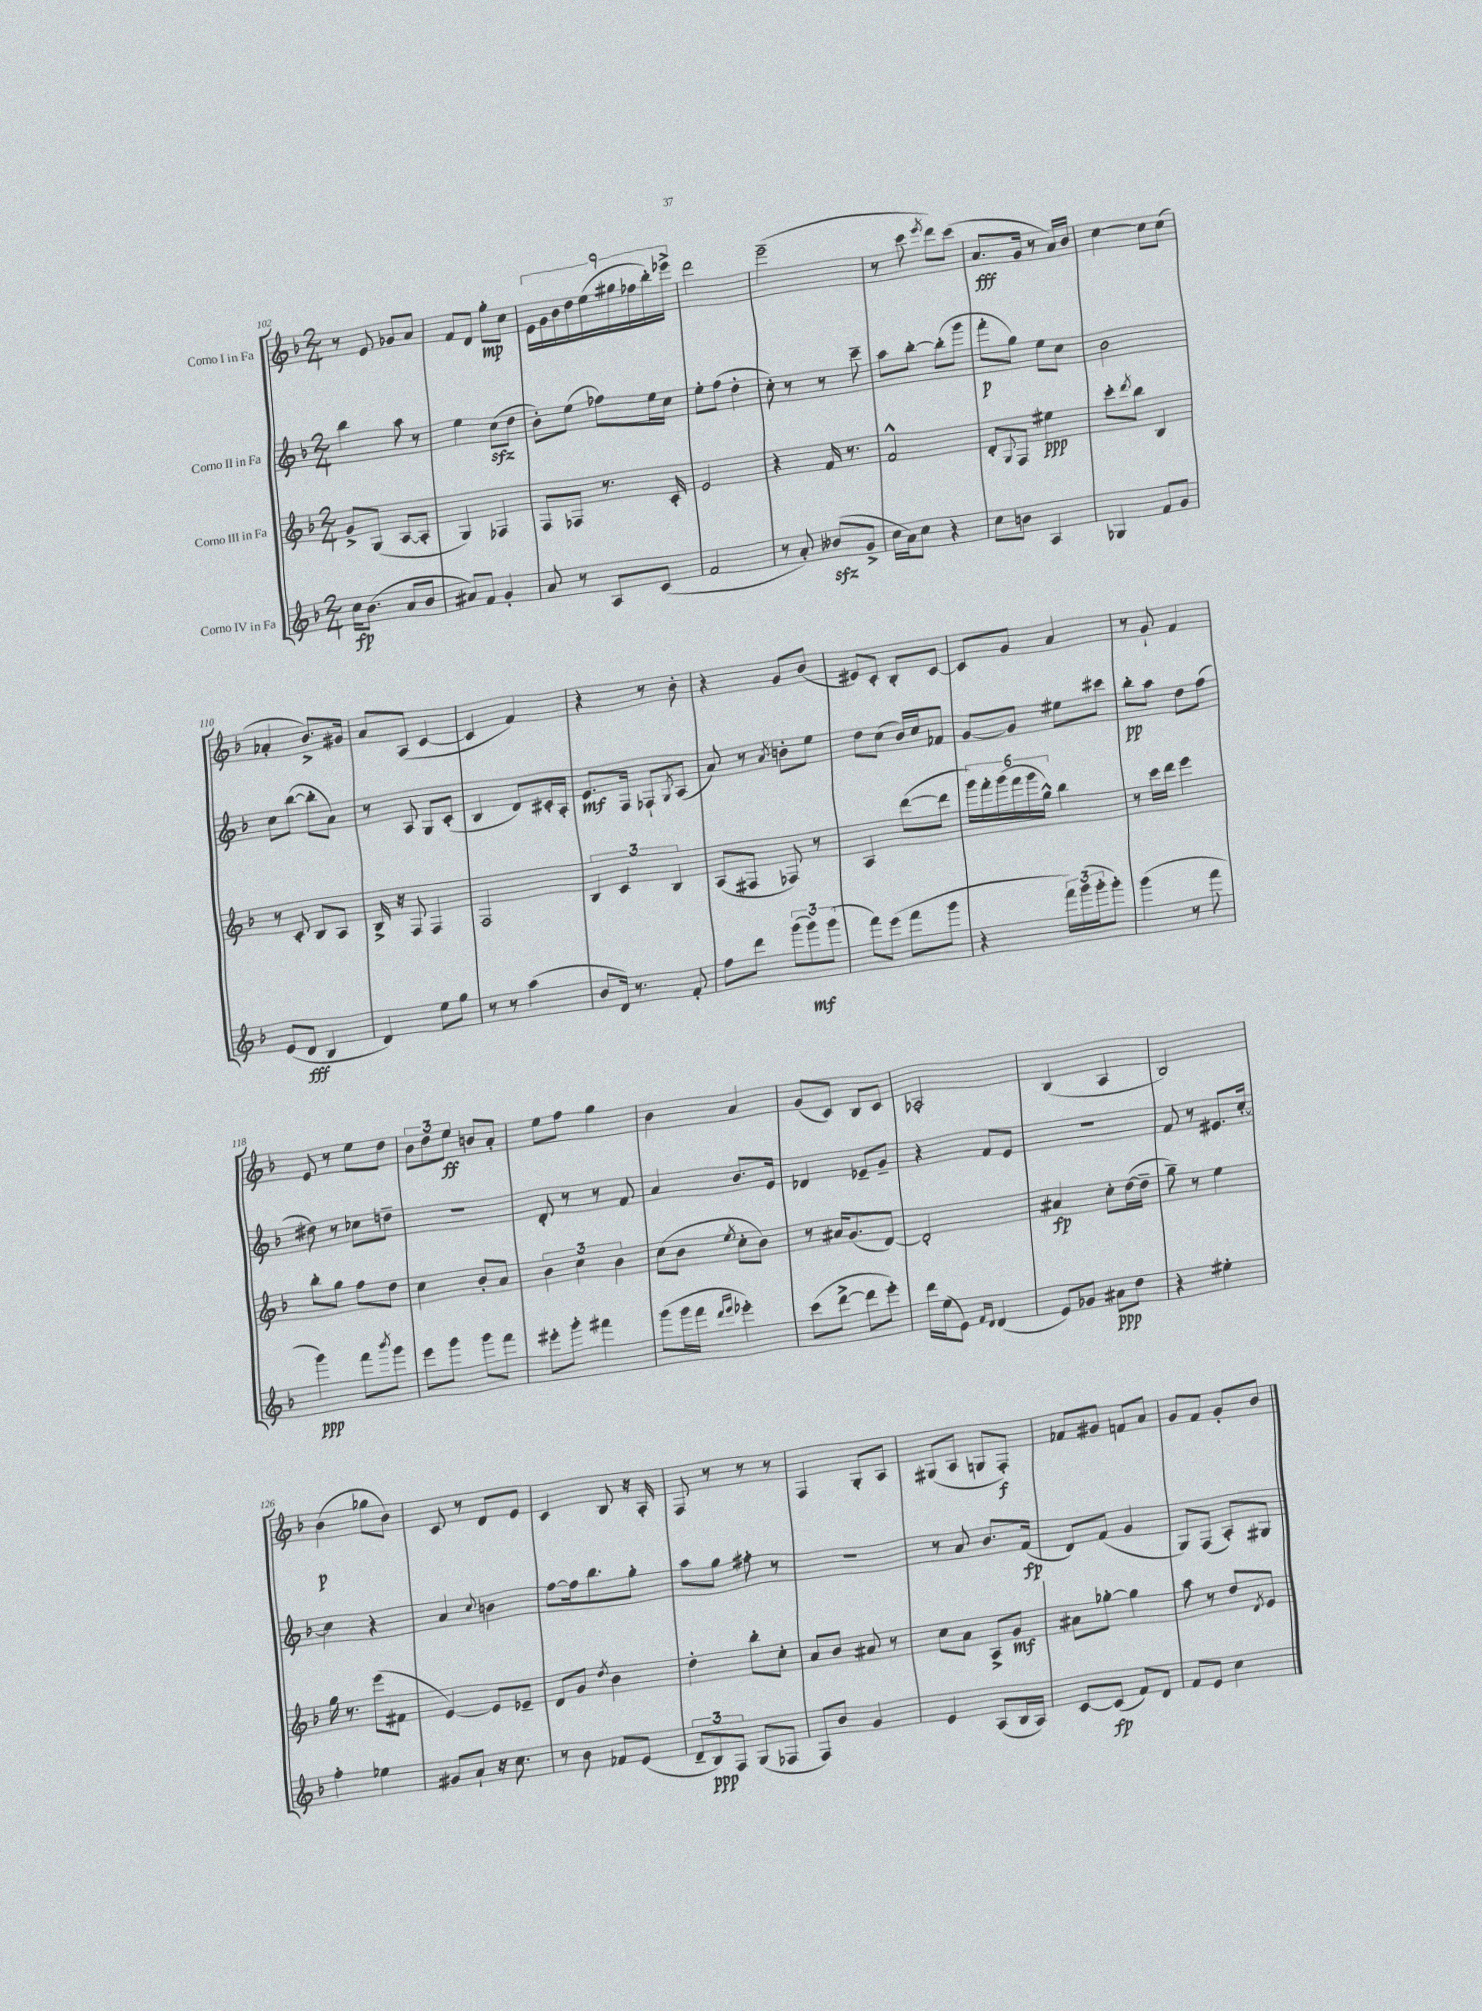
<<
\new StaffGroup <<
\new Staff = "s0" \with { instrumentName = "Corno I in Fa" } {
    \clef treble \key f \major \numericTimeSignature \time 2/4
    r8 e'8 ges'8 a'8 |
    f'8 d'8 g''8-.\mp c''8 |
    \tuplet 9/8 { e'16 g'16 bes'16 d''16 e''16( gis''16 fes''16 bes''16-.) ees'''16-> } |
    d'''2 |
    e'''2--( |
    r8 c'''8 \acciaccatura { e'''8 } d'''8) c'''8( |
    a'8.\fff g'16 r8 a'16) bes'16 |
    c''4~ c''8 c''8( |
    aes'4-. bes'8.->) gis'16 |
    a'8 a8( c'4~ |
    c'4 f'4) |
    r4 r8 bes'8-. |
    r4 g'8 bes'8( |
    eis'8) c'8-. bes8-. c'8~ |
    c'8 g'8 a'4 |
    r8 g'8-! f'4 |
    e'8 r8 e''8 d''8 |
    \tuplet 3/2 { bes'8 d''8 e''8\ff } b'8 a'8-. |
    e''8 f''8 g''4 |
    bes'4 a'4 |
    g'8( c'8) bes8 c'8 |
    aes2-. |
    bes4( a4 |
    bes2) |
    bes'4\p( ges''8 bes'8) |
    c'8 r8 d'8 e'8 |
    c'4 bes8 r16 a16-. |
    f8 r8 r8 r8 |
    f4 g8-. a8 |
    gis8( a8 g8 f8-.\f) |
    fes'8 gis'8 f'8 a'8 |
    g'8 f'8 g'8-. bes'8 \bar "|." |
}
\new Staff = "s1" \with { instrumentName = "Corno II in Fa" } {
    \clef treble \key f \major \numericTimeSignature \time 2/4
    bes''4 a''8 r8 |
    e''4 c''8\sfz( d''8 |
    bes'8-.) e''8( fes''8) e''16 c''16 |
    e''8-. f''8( d''4-. |
    c''8-.) r8 r8 c'''8-- |
    a''8 bes''8~-. bes''8-.( g'''8 |
    f'''8-.\p g''8) e''8 c''8 |
    bes'2 |
    c''8 bes''8~( bes''8-. a'8) |
    r8 a8 g8 c'8-.( |
    bes4 d'8) cis'16-. a16-. |
    e'8.\mf f16 fes8-! \acciaccatura { g8 } a8( |
    a'8) r8 \acciaccatura { a'8 } b'8-. e''8 |
    d''8 c''8( bes'16) c''16 fes'8 |
    g'8~ g'8 eis''8 cis'''8 |
    bes''8-.\pp a''8 d''8 f''8( |
    dis''8) r8 ces''8 d''8-- |
    R2 |
    d'8-. r8 r8 f'8 |
    a'4 bes'8. e'16 |
    des'4 ees'8-- g'8-- |
    r4 f'8 e'8 |
    r2 |
    f'8 r8 eis'8. c''16~-. |
    c''4 r4 |
    a'4 \appoggiatura { c''8 } b'4 |
    f''8~ f''16 bes''8. g''8-. |
    a''8 g''8 fis''8-. r8 |
    R2 |
    r8 a'8 bes'8. f'16\fp( |
    d'8) f'8( g'4 |
    g8) f8( a8-.) gis8 \bar "|." |
}
\new Staff = "s2" \with { instrumentName = "Corno III in Fa" } {
    \clef treble \key f \major \numericTimeSignature \time 2/4
    g'8-> g8( a8~ a8-. |
    g4) fes4 |
    f8 fes8 r8. c'16-. |
    e'2 |
    r4 f'16 r8. |
    f'2-^ |
    d'8-. \appoggiatura { g8 } f8 eis''4\ppp |
    c'''8-. \acciaccatura { d'''8 } bes''8 bes4 |
    r8 c'8-. bes8 a8 |
    bes16-> r16 f8 f4 |
    f2 |
    \tuplet 3/2 { bes4 c'4 bes4 } |
    a8( fis8 fes8) r8 |
    a4 d'''8~( d'''8 |
    \tuplet 6/4 { g'''16) f'''16-. g'''16( f'''16 g'''16 g''16-^) } bes''4 |
    r8 c'''16 d'''16 e'''4 |
    bes''8-. g''8 f''8 d''8 |
    c''4 bes'8-. a'8 |
    \tuplet 3/2 { bes'4 c''4 bes'4 } |
    c''8( bes'8 \acciaccatura { e''8 } c''8-. bes'8) |
    r8 ais'16 g'8.( d'8~) |
    d'2-. |
    ais'4\fp c''8-. d''16~( d''16-- |
    g''8--) r8 e''4 |
    g''16 r8. e'''8( fis'8 |
    e'4~) e'8 ees'8-- |
    d'8 g'8 \acciaccatura { d''8 } bes'4 |
    d''4-. bes''8-. c''8-. |
    a'8 bes'8 ais'8 r8 |
    c''8 a'8 a8-> g'8\mf |
    ais'8 ges''8~-. ges''4 |
    a''8 r8 d''8 \acciaccatura { d'8 } e'8 \bar "|." |
}
\new Staff = "s3" \with { instrumentName = "Corno IV in Fa" } {
    \clef treble \key f \major \numericTimeSignature \time 2/4
    c''16\fp bes'8.( a'8 bes'8 |
    ais'8) f'8 g'4-. |
    a'8 r8 a8 c'8( |
    f'2 |
    r8 a'8-.) beses'8\sfz( g'8-> |
    c''16 a'16) c''8 r4 |
    c''8 b'8 a4 |
    ges4 f'8 g'8 |
    e'8( d'8\fff bes4 |
    d'4) e''8 g''8 |
    r8 r8 a''4( |
    bes'8 d'16) r8. f'8-. |
    f''8 d'''8 \tuplet 3/2 { g'''8( g'''8\mf) g'''8( } |
    f'''8) e'''8( f'''8 g'''8 |
    r4 \tuplet 3/2 { f'''16) g'''16( g'''16-. } g'''8-.) |
    g'''4( r8 f'''8 |
    g'''4\ppp) f'''8 \acciaccatura { bes'''8 } g'''8 |
    e'''8 g'''8 g'''8 f'''8 |
    eis'''8-. g'''8-. fis'''4 |
    g'''8( g'''16 f'''16 \grace { d'''16 e'''16 } ees'''4-.) |
    c'''8( d'''8~-> d'''8 e'''8-.) |
    d'''16 e''16( e'8) \grace { f'16 d'16 } d'4( |
    e'8) ges'8 ais'8\ppp d''8 |
    r4 eis''4-. |
    f''4-. ees''4 |
    gis'8 a'8-! r16 c''8. |
    r8 bes'8 fes'8 e'8( |
    \tuplet 3/2 { d'8-- bes8\ppp) f8 } g8( fes8 |
    f8) bes'8 g'4 |
    e'4 a8( bes16 a16) |
    c'8~ c'8\fp( f'8) d'8 |
    f'8 e'8 c''4 \bar "|." |
}
>>
>>
\layout { \context { \Score currentBarNumber = #102 } }
